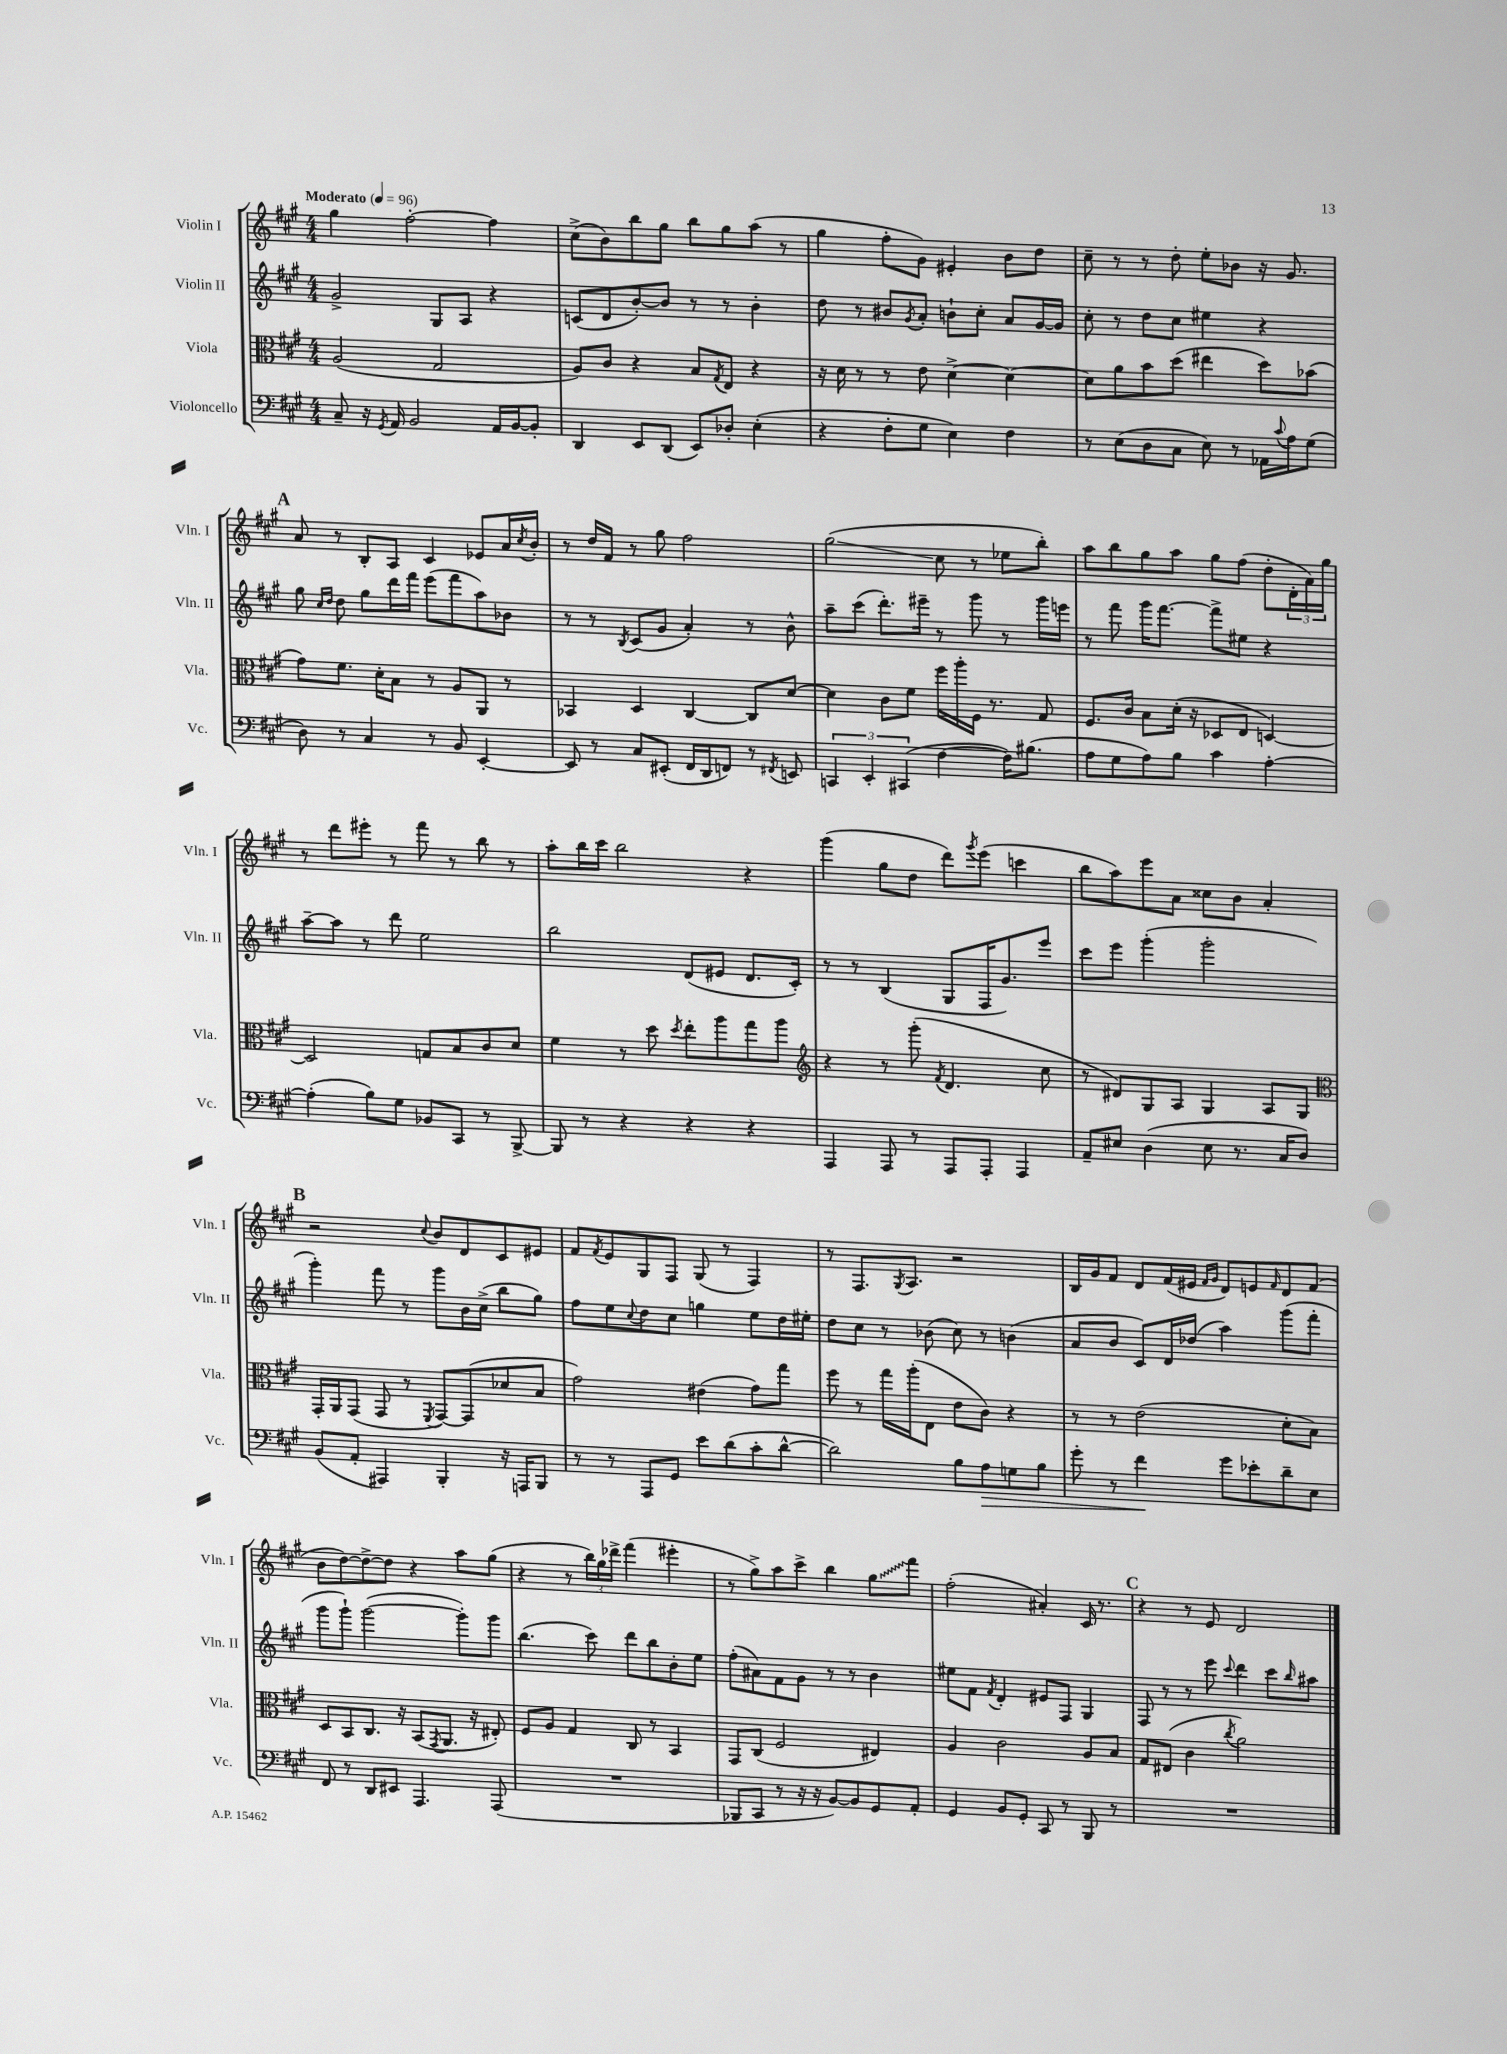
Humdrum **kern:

**kern	**kern	**kern	**kern
*staff4	*staff3	*staff2	*staff1
*clefF4	*clefC3	*clefG2	*clefG2
*k[f#c#g#]	*k[f#c#g#]	*k[f#c#g#]	*k[f#c#g#]
*M4/4	*M4/4	*M4/4	*M4/4
*MM96	*MM96	*MM96	*MM96
8C#~	(2A	2g#^	4gg#
16r	.	.	.
8qGG#	.	.	.
16AA	.	.	.
2BB	.	.	[2ff#'
.	2G#	8G#	.
.	.	8A	.
16AA	.	4r	4ff#]
[16BB	.	.	.
8BB']	.	.	.
=	=	=	=
4DD	8A)	(8c	(8cc#^
.	8c#	8d	8b)
8EE	4r	[8b')	8bb
(8DD	.	8b]	8gg#
8EE)	8B	8r	8bb
.	8qG#	.	.
8D-'	8E	8r	8gg#
(4E'	4r	4b'	(8aa
.	.	.	8r
=	=	=	=
4r	16r	8dd	4gg#
.	16d	.	.
.	8r	8r	.
8F#'	8r	8b#	8ff#'
.	.	8qg#	.
8G#	8e	8a'	8g#)
4E)	[4d^	8b`	4e#'
.	.	8cc#'	.
4F#	4d_	8a	8b
.	.	[16g#	8dd
.	.	16g#]	.
=	=	=	=
8r	8d]	8cc#'	8cc#~
(8E	8a	8r	8r
8D	8b	8dd	8r
8C#	(8dd	8cc#	8dd'
8E)	4ee#	4ee#	8ee'
8r	.	.	8b-
16AA-	8dd)	4r	16r
8qqc#	.	.	.
16A	.	.	8.g#
(8G#	(8b-	.	.
=	=	=	=
8D)	8g#)	8gg#	8a
.	.	16qqcc#	.
.	.	16qqdd	.
8r	8.f#	8dd	8r
4C#	.	8gg#	8B'
.	16d'	.	.
.	8B	16ddd	8A
.	.	16fff#	.
8r	8r	(8eee	4c#
8BB	8A	8fff#	.
[4EE'	8AA	8aa)	8e-
.	8r	8b-	16a
.	.	.	8qcc#
.	.	.	16b'
=	=	=	=
8EE]	4BB-	8r	8r
8r	.	8r	16dd
.	.	.	16f#
.	.	8qB	.
8C#	4D	(8c#	8r
(8EE#'	.	8g#	8gg#
16FF#	[4C#	4a')	2ff#
16DD	.	.	.
8FF)	.	.	.
8r	8C#]	8r	.
8qFF#	.	.	.
8EE	[8d	8b^^	.
=	=	=	=
6CC	4d]	8aa~	(2gg#
.	.	(8ccc#	.
6EE'	.	.	.
.	8c#	8.ddd')	.
(6CC#	.	.	.
.	8f#	.	.
.	.	16eee#~	.
[4F#	16ff#	8r	8cc#
.	16aa'	.	.
.	16F#	8ggg#	8r
.	8.r	.	.
16F#])	.	8r	8ee-
(8.B#	.	.	.
.	8G#	16ggg#	8bb')
.	.	16eee	.
=	=	=	=
8A	8.F#	8r	8aa
8G#	.	8fff#	8bb
.	16c#	.	.
8A)	8B	16ggg#	8gg#
.	.	[8.fff#	.
8B	(16d'	.	8aa
.	16r	.	.
4c#	8D-	8fff#^]	8gg#
.	8E	8ee#	(8ff#
[4A'	[4D)	4r	8dd'
.	.	.	24d'
.	.	.	24a)
.	.	.	24gg#
=	=	=	=
(4A']	2D]	[8aa~	8r
.	.	8aa]	8ddd
8B)	.	8r	8eee#'
8G#	.	8ddd	8r
8BB-	8G	2ee	8fff#
8CC#	8B	.	8r
8r	8c#	.	8bb
[8BBB^	8d	.	8r
=	=	=	=
8BBB]	4f#	2bb	8aa'
8r	.	.	16bb
.	.	.	16ccc#
4r	8r	.	2bb
.	8dd	.	.
.	8qdd	.	.
4r	8ee'	(8d	.
.	8aa	8e#	.
4r	8gg#	8.d	4r
.	8aa	.	.
.	.	16c#')	.
=	=	=	=
*	*clefG2	*	*
4AAA	4r	8r	(4ggg#
.	.	8r	.
8AAA	8r	(4B	8gg#
8r	(8ggg#'	.	8dd
.	8qf#	.	.
8AAA	4.d	8G#	8ddd)
.	.	.	8qggg#
8AAA'	.	16F#	(8eee
.	.	8.g#)	.
4AAA	.	.	4ccc
.	8cc#	8eee	.
=	=	=	=
8AA~	8r	8ccc#	8bb
8E#	8d#)	8eee	8aa)
(4D	8G#	(4ggg#'	8eee
.	8A	.	8a
8E#	4G#	2ggg#'	8cc##
8.r	.	.	8b
.	8A	.	4a'
16C#	.	.	.
8D)	8G#	.	.
=	=	=	=
*	*clefC3	*	*
(8BB	16GG#'	4ggg#')	2r
.	16AA	.	.
8AA'	(8GG#	.	.
4AAA#)	8GG#	8fff#	.
.	8r	8r	.
.	8qFF#	.	8qqcc#
4BBB'	[8GG#)	8ggg#	8b
.	(8GG#]	16b	8d
.	.	(16cc#^	.
16r	8d-	8bb	8c#
16AAA	.	.	.
8BBB	8B	8gg#)	8e#
=	=	=	=
8r	2g#)	8ff#	8f#
.	.	.	8qf#
8r	.	8ee	8e
.	.	8qqcc#	.
8AAA	.	8dd	8G#
8GG#	.	8cc#	8F#
8e	(4e#	4gg	(8G#
(8d	.	.	8r
8c#'	8g#)	8ee	4F#)
[8d^^	8gg#	16dd	.
.	.	16ee#'	.
=	=	=	=
2d])	8ff#	8dd	8r
.	8r	8cc#	8.F#
.	16gg#	8r	.
.	.	.	8qG#
.	(16aa'	.	8.A
.	8E	(8b-	.
8B	8e	8cc#)	2r
8A	8c#)	8r	.
8G	4r	(4b	.
8B	.	.	.
=	=	=	=
8g#'	8r	8a	16B
.	.	.	16g#
8r	8r	8b	8f#
4f#	(2e	8c#)	8d
.	.	16d	(16f#
.	.	(16dd-	16e#
.	.	.	16qqf#
.	.	.	16qqg#
8g#	.	4aa)	8d)
8e-'	.	.	8e
.	.	.	16qqf#
8d~	8d'	(8ggg#	8d
8E	8B)	8fff#'	(8f#
=	=	=	=
8FF#	8D	8ggg#	8b
8r	8BB	8ggg#`)	[8dd)
8DD	8.C#	([2ggg#	8dd^_
8EE#	.	.	8dd]
.	16r	.	.
4.AAA	(8BB	.	4r
.	8qGG#	.	.
.	8.AA	.	.
.	.	8ggg#'])	8aa
.	16r	.	.
(8AAA	8E#')	8ggg#	(8gg#
=	=	=	=
1r	8F#	(4.bb	4r
.	8A	.	.
.	4G#	.	8r
.	.	8ccc#)	24bb)
.	.	.	24gg#
.	.	.	24ddd-^
.	8C#	8ddd	(4fff#
.	8r	8bb	.
.	4BB	8b'	4eee#'
.	.	8ee	.
=	=	=	=
8BBB-	8GG#	(8ff#'	8r
8CC#	(8C#	8a#)	8gg#^)
8r	2F#	8f#	8aa
16r	.	8g#	8ccc#^
16r	.	.	.
[8BB)	.	8r	4bb
8BB]	.	8r	.
8GG#	4E#)	4b	8gg#
8AA'	.	.	8fff#
=	=	=	=
4GG#	4A	8ee#	(2ff#'
.	.	8f#	.
.	.	8qf#	.
8BB	2c#	4d'	.
8GG#'	.	.	.
8CC#	.	8e#	4a#')
8r	.	8F#	.
8BBB	8A	4G#	16c#
.	.	.	8.r
8r	8B	.	.
=	=	=	=
1r	8G#	8F#	4r
.	(8E#	8r	.
.	4c#	8r	8r
.	.	8eee	8e
.	8qcc#	8qqccc#	.
.	2a)	4ddd	2d
.	.	8ccc#	.
.	.	16qqbb	.
.	.	8aa#	.
==	==	==	==
*-	*-	*-	*-
